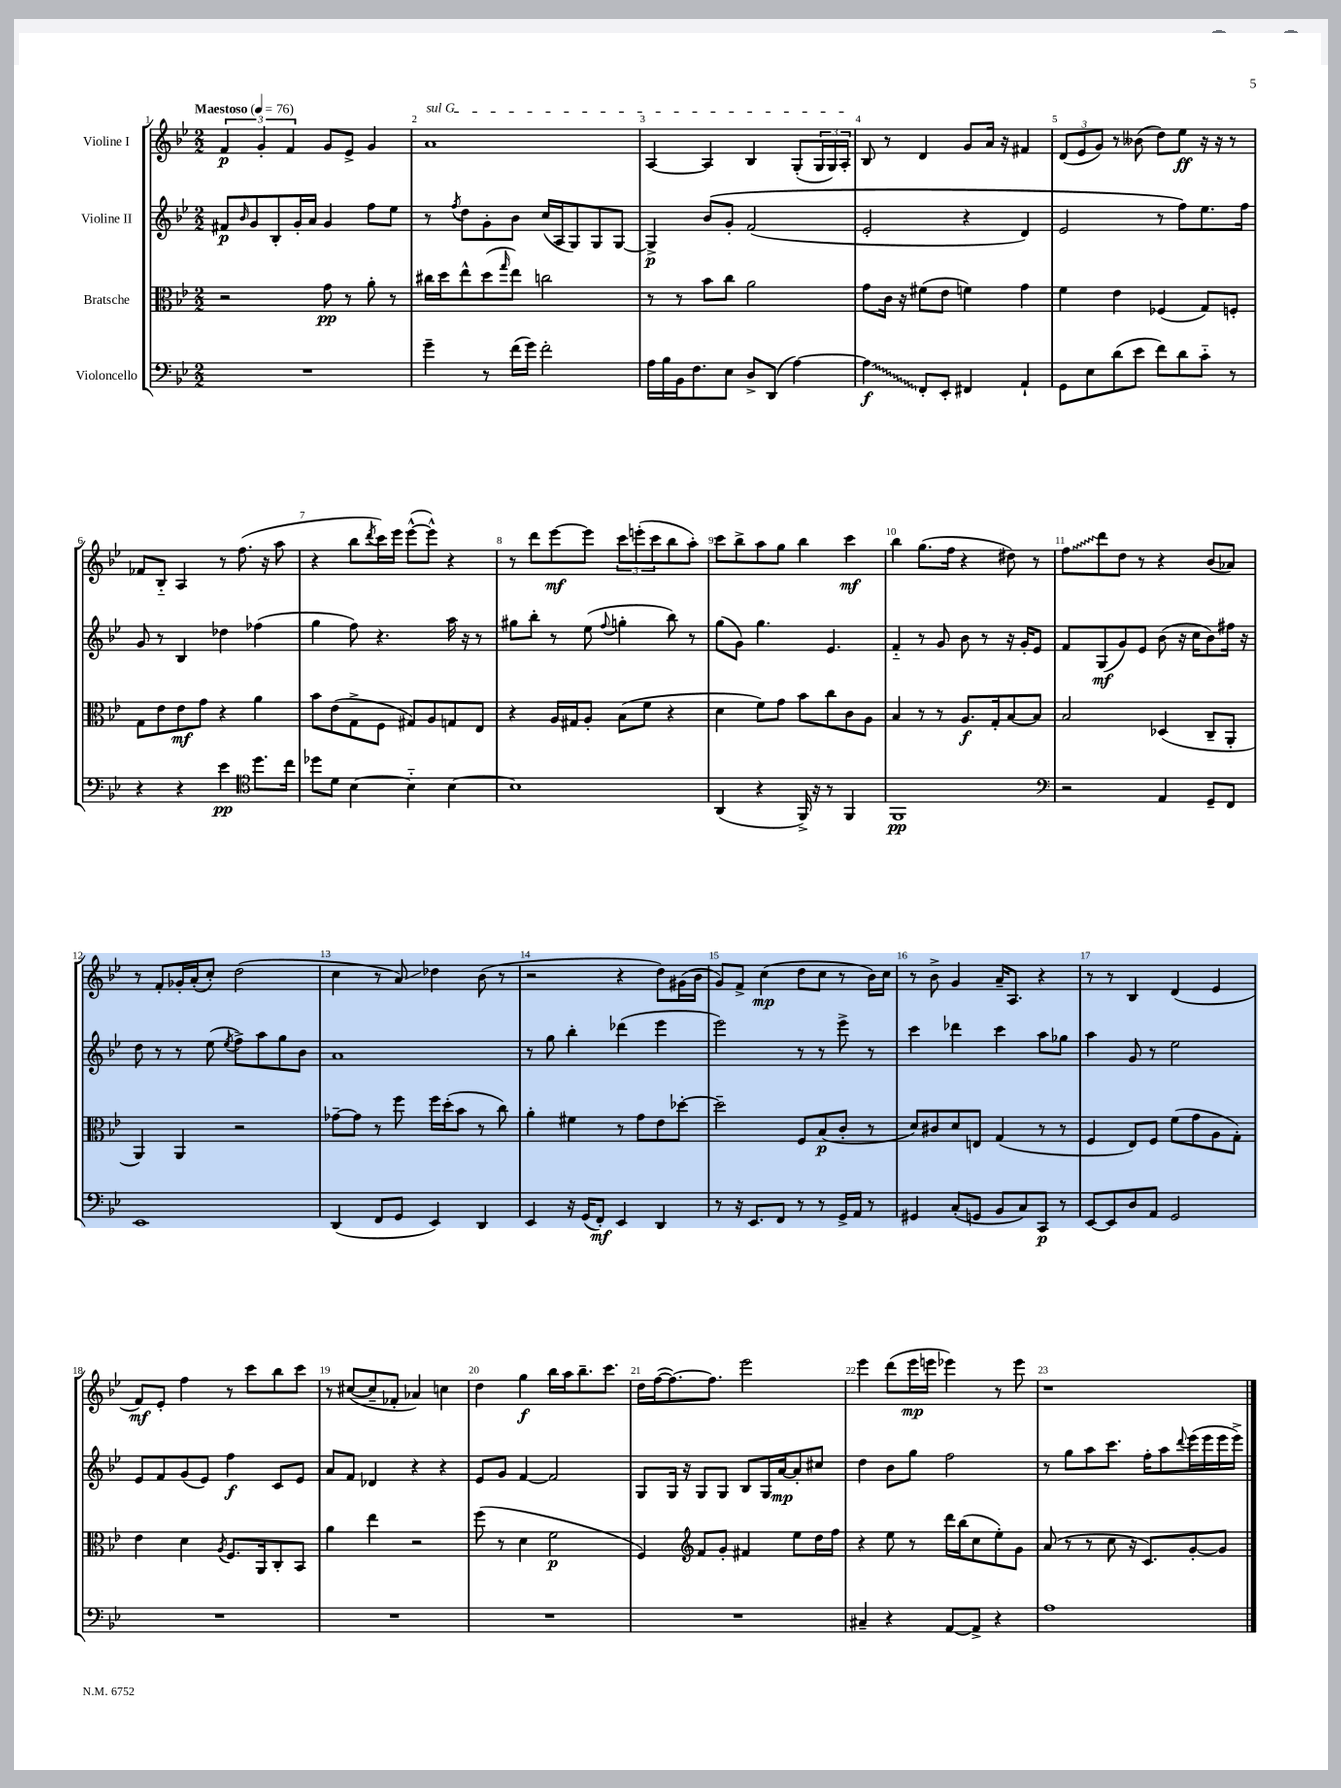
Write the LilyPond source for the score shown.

<<
\new StaffGroup <<
\new Staff = "s0" \with { instrumentName = "Violine I" } {
    \clef treble \key bes \major \numericTimeSignature \time 2/2 \tempo "Maestoso" 4 = 76
    \tuplet 3/2 { f'4\p g'4-. f'4 } g'8 ees'8-> g'4 |
    \once \override TextSpanner.bound-details.left.text = \markup { \italic "sul G" } a'1\startTextSpan |
    a4~ a4 bes4 g8-.( \tuplet 3/2 { g16 g16) a16-.\stopTextSpan } |
    bes8 r8 d'4 g'8 a'16 r16 fis'4 |
    \tuplet 3/2 { d'8( ees'8 g'8) } r8 beses'8( d''8) ees''8\ff r16 r16 r8 |
    fes'8 bes8-_ a4 r8 f''8.( r16 a''8 |
    r4 bes''8 \acciaccatura { d'''8 } c'''16) ees'''16 ees'''8~-^( ees'''8-^) r4 |
    r8 d'''8 ees'''8~\mf ees'''8 \tuplet 3/2 { c'''8 e'''8-.( c'''8 } bes''8 a''8-.) |
    c'''8 bes''8-> a''8 g''8 bes''4 c'''4\mf |
    bes''4 g''8.( f''16 r4 dis''8) r8 |
    \once \override Glissando.style = #'zigzag f''8\glissando d'''8 d''8 r8 r4 bes'8( aes'8) |
    r8 f'8-. ges'16-. a'16-.( c''8-.) d''2( |
    c''4 r8 a'8\glissando) des''4 bes'8( r8 |
    r2 r4 d''8) gis'16( bes'16 |
    g'8) f'8-> c''4\mp( d''8 c''8 r8 bes'16) c''16 |
    r8 bes'8-> g'4 a'16-- a8. r4 |
    r8 r8 bes4 d'4( ees'4 |
    f'8\mf) ees'8-. f''4 r8 c'''8 bes''8 c'''8 |
    r8 cis''8~( cis''8-- fes'8-. aes'4) c''4 |
    d''4 g''4\f bes''16 a''16 bes''8.-- c'''8. |
    d''16 f''16~( f''8.~) f''8. ees'''2 |
    ees'''4 d'''8( ees'''16\mp e'''16 ees'''4) r8 ees'''8 |
    r1 \bar "|." |
}
\new Staff = "s1" \with { instrumentName = "Violine II" } {
    \clef treble \key bes \major \numericTimeSignature \time 2/2
    fis'8\p \grace { bes'16 } g'8 bes8-. g'16-. a'16 g'4 f''8 ees''8 |
    r8 \acciaccatura { f''8 } d''8 g'8-. bes'8 c''16( a16 g8) g8 g8~ |
    g4->\p bes'8\( g'8-. f'2( |
    ees'2-. r4 d'4) |
    ees'2 r8 f''8\) ees''8. f''16 |
    g'8 r8 bes4 des''4 fes''4( |
    g''4 f''8) r4. a''16 r16 r8 |
    gis''8 bes''8-. r8 ees''8( \appoggiatura { f''8 } g''4-. bes''8) r8 |
    g''8( g'8) g''4. ees'4. |
    f'4-_ r8 g'8 bes'8 r8 r16 g'16-. ees'8 |
    f'8 g8\mf( g'8) ees'8 bes'8( r16 c''16 bes'8) fis''16 r16 |
    d''8 r8 r8 ees''8( \acciaccatura { ees''8 } f''8->) a''8 g''8 bes'8 |
    a'1 |
    r8 g''8 bes''4-. des'''4( ees'''4 |
    ees'''2) r8 r8 ees'''8-> r8 |
    c'''4 des'''4 c'''4 a''8 ges''8 |
    a''4 g'8 r8 ees''2 |
    ees'8 f'8 g'8( ees'8) f''4\f c'8 ees'8 |
    a'8 f'8 des'4 r4 r4 |
    ees'8 g'8 f'4~ f'2 |
    g8 g16 r16 g8 g8 bes8 g16 a'16~\mp a'8-. cis''8 |
    d''4 bes'8 g''8 f''2 |
    r8 g''8 a''8 c'''8. f''16-. a''8 \appoggiatura { d'''8 } ees'''16( ees'''16 ees'''16 ees'''16->) \bar "|." |
}
\new Staff = "s2" \with { instrumentName = "Bratsche" } {
    \clef alto \key bes \major \numericTimeSignature \time 2/2
    r2 g'8\pp r8 a'8-. r8 |
    cis''16 d''16 ees''8-^ d''8( \grace { g''16 } ees''8) c''2 |
    r8 r8 bes'8 c''8 a'2 |
    g'8 c'16 r16 fis'8( ees'8 f'4) g'4 |
    f'4 ees'4 fes4( g8) f8-. |
    g8 ees'8 ees'8\mf g'8 r4 a'4 |
    bes'8 ees'8( g8-> f8 gis8) a8 g8 ees8 |
    r4 a16 gis16 a8-. bes8( f'8 r4 |
    d'4 f'8) g'8 bes'8 c''8 c'8 a8 |
    bes4 r8 r8 a8.\f g16-. bes8~ bes8 |
    bes2 des4( c8-- a,8-. |
    a,4) a,4 r2 |
    ges'8~-- ges'8 r8 f''8 f''16 d''16-.( bes'8 r8 c''8) |
    a'4-. fis'4 r8 g'8 ees'8 des''8~-. |
    des''2-- f8 bes8\p( c'8-. r8 |
    d'8) cis'8 d'8 e8 g4( r8 r8 |
    f4 ees8) f8 f'8( g'8 a8 g8-.) |
    ees'4 d'4 \acciaccatura { a8 } f8. a,16 c8-. bes,8 |
    a'4 ees''4 r2 |
    f''8( r8 d'4 f'2\p |
    f4) \clef treble f'8 g'8-. fis'4 ees''8 d''16 f''16 |
    r4 ees''8 r8 d'''16 bes''16( c''8 ees''8-.) g'8 |
    a'8( r8 r8 c''8 r16 c'8.) g'8~-. g'8 \bar "|." |
}
\new Staff = "s3" \with { instrumentName = "Violoncello" } {
    \clef bass \key bes \major \numericTimeSignature \time 2/2
    R1 |
    g'4-- r8 f'16( g'16) f'2-. |
    a16 bes16 bes,16 f8. ees8 d8-> d,8( a4~) |
    \once \override Glissando.style = #'zigzag a4\glissando\f f,8-. ees,8-. fis,4 a,4-! |
    g,8 ees8 d'8( ees'8 f'8) d'8 c'8-_ r8 |
    r4 r4 ees'4\pp \clef tenor d''8. c''16 |
    des''8 d'8 bes4~ bes4-_ bes4~ |
    bes1 |
    a,4( r4 f,16->) r16 r8 f,4 |
    f,1\pp |
    \clef bass r2 a,4 g,8-- f,8 |
    ees,1 |
    d,4( f,8 g,8 ees,4) d,4 |
    ees,4 r16 g,16( f,8-.\mf) ees,4 d,4 |
    r8 r16 ees,8. f,8 r8 r8 g,16-> a,16 r8 |
    gis,4 c8-.( g,8 bes,8 c8) c,8\p r8 |
    ees,8~ ees,8 d8 a,8 g,2 |
    R1 |
    R1 |
    R1 |
    R1 |
    cis4-- r4 a,8~ a,8-> r4 |
    a1 \bar "|." |
}
>>
>>
\layout { \context { \Score \override BarNumber.break-visibility = ##(#f #t #t) barNumberVisibility = #all-bar-numbers-visible } }
